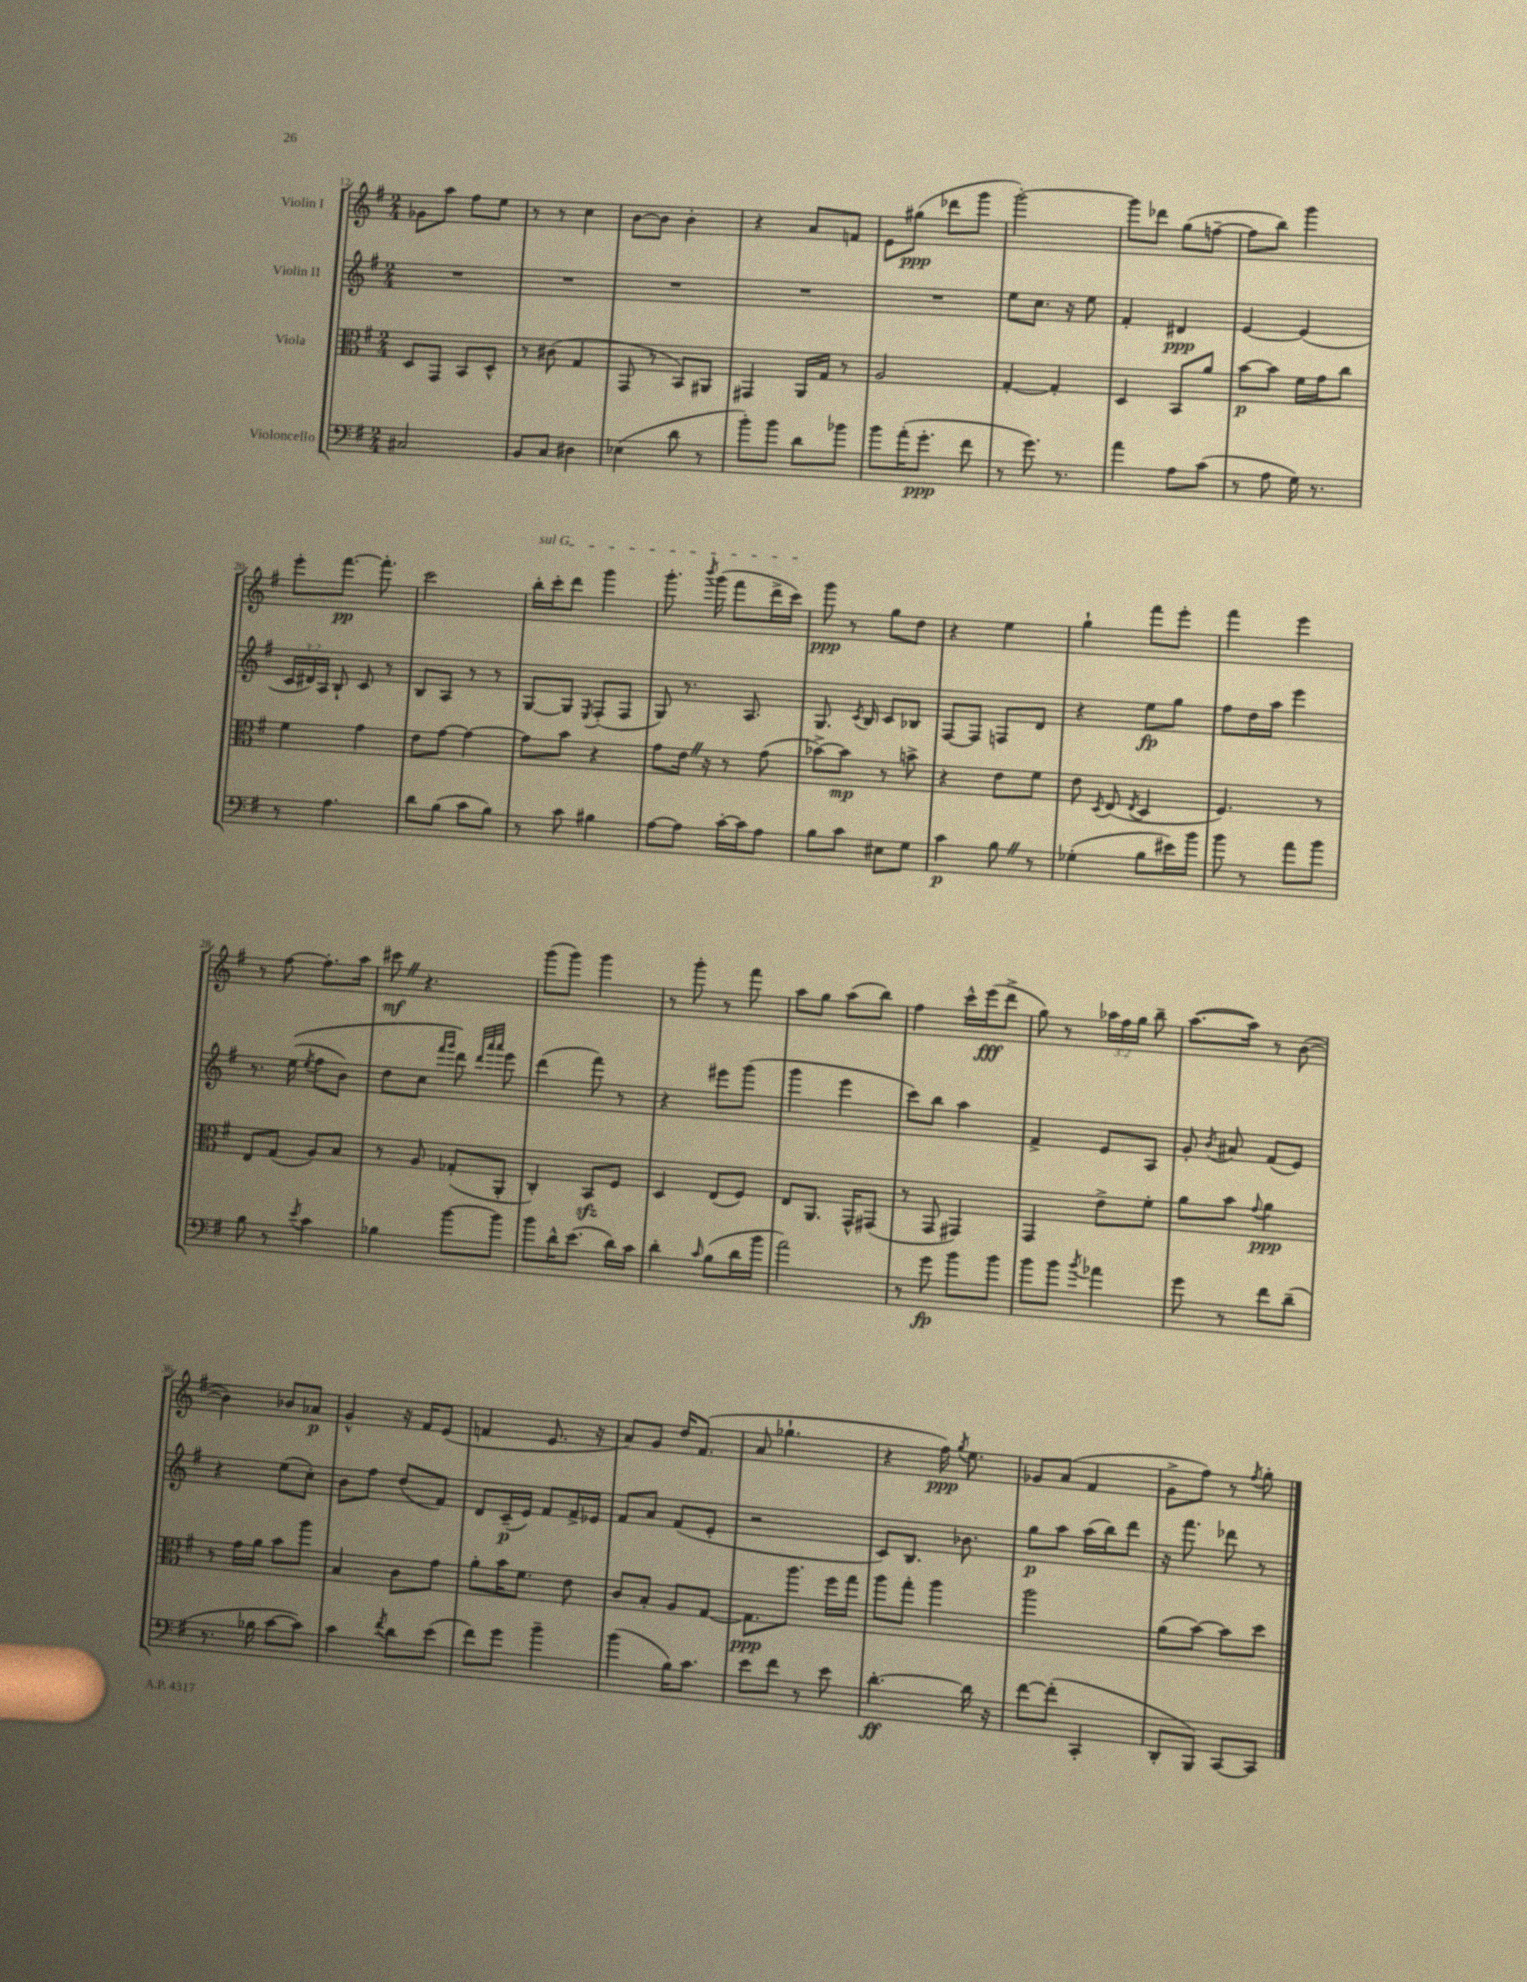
<<
\new StaffGroup <<
\new Staff = "s0" \with { instrumentName = "Violin I" } {
    \clef treble \key g \major \numericTimeSignature \time 2/4 \override Staff.TupletNumber.text = #tuplet-number::calc-fraction-text
    \autoBeamOff ges'8[ a''8] fis''8[ e''8] |
    r8 r8 c''4 |
    b'8[~ b'8] b'4-. |
    r4 a'8[ f'8] |
    e'8[ gis''8]\ppp( des'''8[ g'''8] |
    g'''2~-.) |
    g'''8[ des'''8] g''8[( f''8]~-- |
    f''8[ b''8]) g'''4 |
    e'''8[-. fis'''8.]~\pp fis'''8.-. |
    c'''2 |
    \once \override TextSpanner.bound-details.left.text = \markup { \italic "sul G" } b''16[-.\startTextSpan c'''16-. d'''8] g'''4 |
    g'''8.-. \acciaccatura { b'''8 } g'''16( fis'''8[ d'''16-> c'''16]\stopTextSpan) |
    g'''8\ppp r8 g''8[ d''8] |
    r4 e''4 |
    g''4-! fis'''8[ e'''8]-. |
    fis'''4 e'''4 |
    r8 fis''8~ fis''8.[-. a''16] |
    cis'''8\mf \once \override BreathingSign.text = \markup { \musicglyph "scripts.caesura.straight" } \breathe r4. |
    g'''8[( g'''8]) g'''4 |
    r8 g'''8-. r8 fis'''8 |
    a''8[ g''8] a''8[( b''8]) |
    fis''4 c'''16[-^ e'''16\fff( d'''8]-> |
    g''8) r8 \tuplet 3/2 { aes''16[ fis''16 g''16] } b''8-- |
    a''8.[~( a''16]) r8 b'8~( |
    b'4) bes'8[ aes'8]\p |
    g'4-^ r16 fis'16[ e'8]( |
    f'4 e'8. r16 |
    a'8[) g'8] d''16[ fis'8.]( |
    a'8 ges''4.-! |
    r4 fis''16\ppp) \acciaccatura { g''8 } e''8. |
    ges'8[ a'8]( fis'4 |
    g'8[-> fis''8]) r8 \acciaccatura { fis''8 } g''8-. \bar "|." |
}
\new Staff = "s1" \with { instrumentName = "Violin II" } {
    \clef treble \key g \major \numericTimeSignature \time 2/4 \override Staff.TupletNumber.text = #tuplet-number::calc-fraction-text
    \autoBeamOff R2 |
    R2 |
    R2 |
    R2 |
    R2 |
    e''8[ c''8.] r16 e''8 |
    fis'4-. dis'4\ppp |
    e'4~ e'4( |
    \tuplet 3/2 { c'16[ dis'16) a16] } b8-! c'8 r8 |
    b8[ a8] r8 r8 |
    g8[~ g8] \acciaccatura { e8 } fis8[-.( fis8] |
    g8) r8. a8. |
    g8. \acciaccatura { c'8 } b16 c'8[ bes8] |
    fis8[~ fis8] f8[ d'8] |
    r4 e''8[\fp g''8] |
    fis''8[ d''16 a''16] e'''4 |
    r8. e''16(\( \acciaccatura { e''8 } fis''8[ b'8]) |
    d''8[ c''8] \grace { fis'''16[ g'''16] } d'''8\) \grace { d'''32[ a'''32 a'''32] } e'''8 |
    d'''4( fis'''8) r8 |
    r4 eis'''8[ g'''8]( |
    g'''4 e'''4 |
    c'''8[) b''8] a''4 |
    fis'4-> e'8[ a8] |
    g'8-. \acciaccatura { b'8 } ais'8 fis'8[( e'8]) |
    r4 e''8[( c''8]-.) |
    b'8[ fis''8] d''8[( fis'8]) |
    d'8[ c'16--\p( e'16]) fis'8[ fis'16-> ees'16] |
    fis'8[ a'8] fis'8[( e'8]-. |
    r2 |
    c'8[) b8.] bes'8. |
    g''8[\p a''8] a''16[( b''16) d'''8] |
    r16 fis'''8. des'''8 r8 \bar "|." |
}
\new Staff = "s2" \with { instrumentName = "Viola" } {
    \clef alto \key g \major \numericTimeSignature \time 2/4
    \autoBeamOff d8[ g,8] b,8[ d8]-^ |
    r8 cis'8( g4 |
    g,8 r8 b,8[) ais,8] |
    gis,4 a,16[ g16] r8 |
    a2 |
    g4~-. g4-. |
    d4 b,8[ a'8] |
    b'8[~\p b'8] fis'16[ g'16 c''8] |
    fis'4 g'4 |
    e'8[ g'8]~ g'4~ |
    g'8[ b'8] r4 |
    g'8[ e'16] \once \override BreathingSign.text = \markup { \musicglyph "scripts.caesura.straight" } \breathe r16 r8 g'8( |
    bes'8[~->) bes'8]\mp r8 b'8-> |
    r4 e'8[ fis'8] |
    e'8 \acciaccatura { d8 } e8( \acciaccatura { e8 } d4 |
    fis4.) r8 |
    e8[ g8]( a8[) b8] |
    r8 a8 ges8[-.( a,8]-. |
    c4-.) b,8[\sfz fis8] |
    d4 e8[( fis8]) |
    e8[ a,8.] g,16[-^ gis,8]( |
    r8 g,8 gis,4) |
    g,4 e'8[-> fis'8]-. |
    a'8[ b'8] \appoggiatura { g'8 } a'4\ppp |
    r8 g'16[ a'16] b'8[ a''8] |
    b4 c'8[ g'8] |
    a'8[-. b'16 fis'8.] e'8 |
    c'8[ b8]-. a8[ g8]~ |
    g8.[\ppp a''8.] fis''16[ g''16] |
    a''8[ g''8]-. a''4 |
    a''2 |
    a'8[( b'8]~) b'8[ d''8] \bar "|." |
}
\new Staff = "s3" \with { instrumentName = "Violoncello" } {
    \clef bass \key g \major \numericTimeSignature \time 2/4
    \autoBeamOff cis2 |
    b,8[ c8] dis4 |
    ees4( d'8 r8 |
    b'8[-.) b'8] d'8[ bes'8] |
    b'8[ a'16-.( g'8.]-.\ppp fis'8 |
    r8 g'8.) r8. |
    a'4 a8[ c'8]( |
    r8 a8 g16) r8. |
    r8 a4. |
    d'8[ b8]( c'8[ b8]) |
    r8 c'8 bis4 |
    a8[~ a8] c'16[~-. c'16 a8] |
    b8[ c'8] eis8[ g8] |
    c'4\p b8 \once \override BreathingSign.text = \markup { \musicglyph "scripts.caesura.straight" } \breathe r8 |
    ges4-.( b8[ eis'16) b'16] |
    b'8 r8 a'8[ b'8] |
    b8 r8 \acciaccatura { e'8 } c'4 |
    bes4 b'8[~ b'8] |
    b'8[ d'16-^ e'8.]( d'16[) c'16] |
    d'4-. \grace { c'16 } b8[( d'16 b'16] |
    a'2) |
    r8 g'8\fp b'8[ b'8] |
    b'8[ b'8] \acciaccatura { b'8 } aes'4 |
    g'8 r8 fis'8[ d'8]--( |
    r8. bes16 c'8[~ c'8]) |
    c'4 \acciaccatura { fis'8 } d'8[ e'8]( |
    fis'8[) g'8] b'4-- |
    b'4( b16[) c'8.] |
    e'8[ fis'8] r8 e'8 |
    d'4.~-.\ff d'16 r16 |
    fis'8[~ fis'8]-.( c,4-. |
    d,8[-. b,,8]) c,8[~ c,8] \bar "|." |
}
>>
>>
\layout { \context { \Score currentBarNumber = #12 } }
